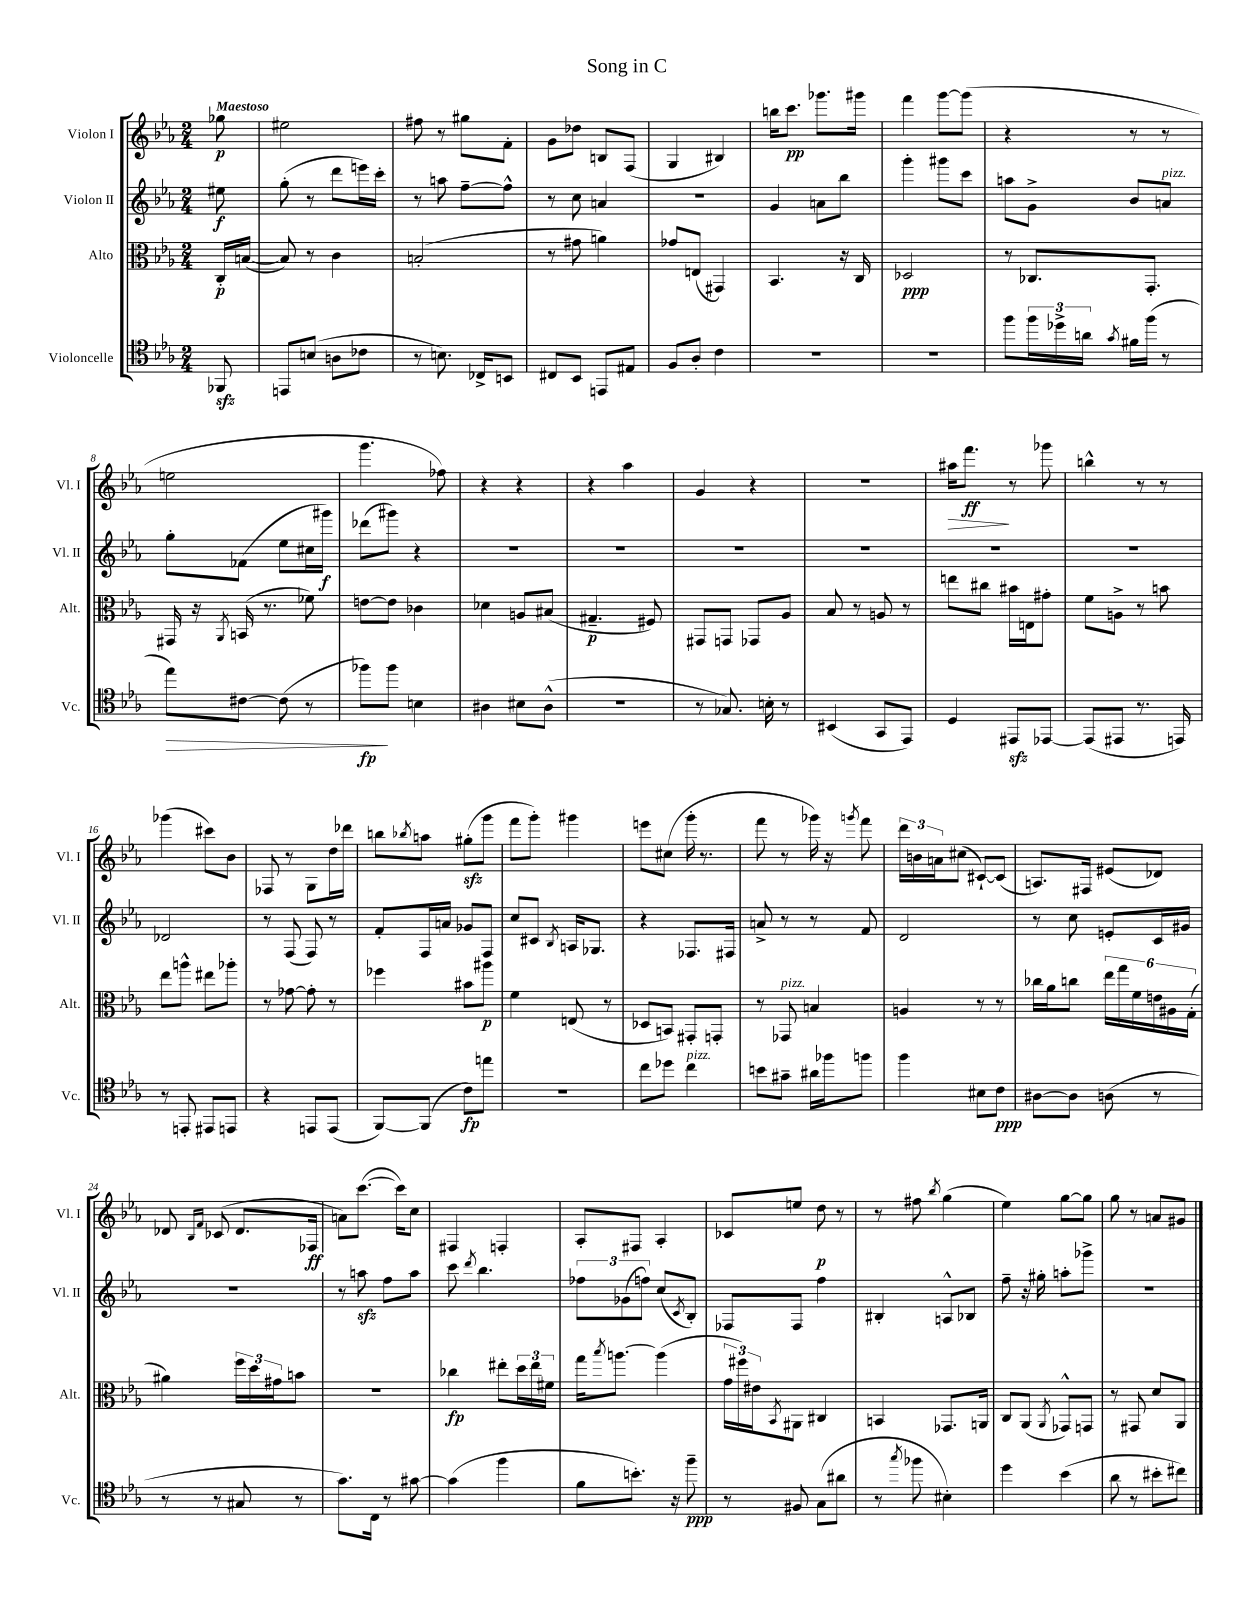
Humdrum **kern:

**kern	**dynam	**kern	**dynam	**kern	**dynam	**kern	**dynam
*part4	*part4	*part3	*part3	*part2	*part2	*part1	*part1
*staff4	*staff4	*staff3	*staff3	*staff2	*staff2	*staff1	*staff1
*I"Violoncelle	*	*I"Alto	*	*I"Violon II	*	*I"Violon I	*
*I'Vc.	*	*I'Alt.	*	*I'Vl. II	*	*I'Vl. I	*
*clefC4	*	*clefC3	*	*clefG2	*	*clefG2	*
*k[b-e-a-]	*	*k[b-e-a-]	*	*k[b-e-a-]	*	*k[b-e-a-]	*
*M2/4	*	*M2/4	*	*M2/4	*	*M2/4	*
=	=	=	=	=	=	=	=
!	!	!	!	!	!	!LO:TX:a:B:t=Maestoso	!
8FF-Xzz/	.	16C'/LL	p	8ee#X\	f	8gg-X\	p
.	.	([16Bn/JJ	.	.	.	.	.
=1	=1	=1	=1	=1	=1	=1	=1
8EEn/L	.	8B/])	.	(8gg'\	.	2ee#X\	.
(8Bn/J	.	8r	.	8r	.	.	.
8An\L	.	4c\	.	8ddd\L	.	.	.
8c-X\J	.	.	.	16eeen\L)	.	.	.
.	.	.	.	16ccc'\JJ	.	.	.
=2	=2	=2	=2	=2	=2	=2	=2
8r	.	(2Bn'/	.	8r	.	8ff#X\	.
8.Bn\)	.	.	.	8aan\	.	8r	.
.	.	.	.	[8ff~\L	.	8gg#X\L	.
16C-X^/KL	.	.	.	.	.	.	.
8BBn/J	.	.	.	8ff^^\J]	.	8f'\J	.
=3	=3	=3	=3	=3	=3	=3	=3
8C#X/L	.	8r	.	8r	.	8g\L	.
8BB-/J	.	8g#X\	.	8cc\	.	8dd-X\J	.
8EEn/L	.	4an\)	.	4an/	.	8Bn/L	.
8E#X/J	.	.	.	.	.	(8F/J	.
=4	=4	=4	=4	=4	=4	=4	=4
8F/L	.	8g-X/L	.	2r	.	4G/	.
8A-'/J	.	(8En/J	.	.	.	.	.
4c\	.	4GG#X/)	.	.	.	4B#X/)	.
=5	=5	=5	=5	=5	=5	=5	=5
2r	.	4.BB-/	.	4g/	.	16bbn\KL	.
.	.	.	.	.	.	8.ccc\J	pp
.	.	.	.	8an\L	.	8.ggg-X\L	.
.	.	16r	.	8bb-\J	.	.	.
.	.	16C/	.	.	.	16ggg#X\Jk	.
=6	=6	=6	=6	=6	=6	=6	=6
2r	.	2D-X/	ppp	4ggg'\	.	4fff\	.
.	.	.	.	8ggg#X\L	.	[8ggg\L	.
.	.	.	.	8ccc\J	.	(8ggg\J]	.
=7	=7	=7	=7	=7	=7	=7	=7
8ff\L	.	8r	.	8aan\L	.	4r	.
24ff\L	.	8.C-X/L	.	8g^\J	.	.	.
24dd-X^\	.	.	.	.	.	.	.
24an\JJ	.	.	.	.	.	.	.
8qg/	.	.	.	.	.	.	.
16f#X\LL	.	.	.	8b-/L	.	8r	.
(16ff\JJ	.	8.GG'/J	.	.	.	.	.
!	!	!	!	!LO:TX:a:i:t=pizz.	!	!	!
8r	.	.	.	8an/J	.	8r	.
!!LO:LB:g=z
=8	=8	=8	=8	=8	=8	=8	=8
!	!LO:HP:b	!	!	!	!	!	!
8ee-\L)	>	16GG#X/	.	8gg'\L	.	2een\	.
.	.	16r	.	.	.	.	.
.	.	8qAA-/	.	.	.	.	.
[8c#X\J	.	(16BBn/	.	(8f-X\J	.	.	.
.	.	8.r	.	.	.	.	.
(8c#\]	.	.	.	8ee-\L	.	.	.
8r	.	8f-X\)	.	16cc#X\L	.	.	.
.	.	.	.	16ggg#X\JJ)	f	.	.
=9	=9	=9	=9	=9	=9	=9	=9
8ff-X\L)	fp	[8en\L	.	(8ddd-X\L	.	4.ggg\	.
8ff-\J	]	8e\J]	.	8ggg#X\J)	.	.	.
4Bn\	.	4c-X\	.	4r	.	.	.
.	.	.	.	.	.	8ff-X\)	.
=10	=10	=10	=10	=10	=10	=10	=10
4A#X\	.	4d-X\	.	2r	.	4r	.
8B#X\L	.	8An/L	.	.	.	4r	.
(8A#^^\J	.	(8B#X/J	.	.	.	.	.
=11	=11	=11	=11	=11	=11	=11	=11
2r	.	4.G#X~/	p	2r	.	4r	.
.	.	.	.	.	.	4aa-\	.
.	.	8F#X/)	.	.	.	.	.
=12	=12	=12	=12	=12	=12	=12	=12
8r	.	8GG#X/L	.	2r	.	4g/	.
8.G-X/)	.	8GGn/J	.	.	.	.	.
.	.	8GG-X/L	.	.	.	4r	.
16Bn'\	.	.	.	.	.	.	.
8r	.	8A-/J	.	.	.	.	.
=13	=13	=13	=13	=13	=13	=13	=13
(4BB#X/	.	8B-/	.	2r	.	2r	.
.	.	8r	.	.	.	.	.
8GG/L	.	8An/	.	.	.	.	.
8EE-/J)	.	8r	.	.	.	.	.
=14	=14	=14	=14	=14	=14	=14	=14
!	!	!	!	!	!	!	!LO:HP:b
4D/	.	8een\L	.	2r	.	16aa#X\KL	>
.	.	.	.	.	.	8.fff\J	ff
.	.	8cc#X\J	.	.	.	.	.
8EE#Xzz/L	.	16b#X\LL	.	.	.	8r	]
.	.	16En\J	.	.	.	.	.
[8EE-X/J	.	8g#X'\J	.	.	.	8ggg-X\	.
=15	=15	=15	=15	=15	=15	=15	=15
(8EE-/L]	.	8f\L	.	2r	.	4bbn^^\	.
8EE#X/J	.	8An^\J	.	.	.	.	.
8.r	.	8r	.	.	.	8r	.
.	.	8bn\	.	.	.	8r	.
16EEn/)	.	.	.	.	.	.	.
!!LO:LB:g=z
=16	=16	=16	=16	=16	=16	=16	=16
8r	.	8ee-\L	.	2d-X/	.	(4ggg-X\	.
8EEn'/	.	8aan^^\J	.	.	.	.	.
8EE#X/L	.	8ee#X\L	.	.	.	8ccc#X\L)	.
8EEn/J	.	8aa-X'\J	.	.	.	8b-\J	.
=17	=17	=17	=17	=17	=17	=17	=17
4r	.	8r	.	8r	.	8F-X/	.
.	.	[8g-X\	.	(8F/	.	8r	.
8EEn/L	.	8g-'\]	.	8F/)	.	8G\L	.
(8EE/J	.	8r	.	8r	.	16dd\L	.
.	.	.	.	.	.	16ddd-X\JJ	.
=18	=18	=18	=18	=18	=18	=18	=18
[8FF/L)	.	4ff-X\	.	8f'/L	.	8bbn\L	.
.	.	.	.	.	.	8qbb-X/	.
(8FF/J]	.	.	.	16F/L	.	8aan\J	.
.	.	.	.	16an/JJ	.	.	.
8c\L)	fp	8b#X\L	.	8g-X/L	.	(8gg#Xzz'\L	.
8een\J	.	8aa#X\J	p	8F/J	.	8ggg\J	.
=19	=19	=19	=19	=19	=19	=19	=19
2r	.	4f\	.	8cc/L	.	8fff\L	.
.	.	.	.	8c#X/J	.	8ggg'\J)	.
.	.	.	.	8qB-/	.	.	.
.	.	(8En/	.	16An/KL	.	4ggg#X\	.
.	.	.	.	8.G-X/J	.	.	.
.	.	8r	.	.	.	.	.
=20	=20	=20	=20	=20	=20	=20	=20
8cc\L	.	8D-X/L	.	4r	.	8eeen\L	.
8dd-X\J	.	8BBn/J)	.	.	.	(8cc#X\J	.
!LO:TX:a:i:t=pizz.	!	!	!	!	!	!	!
4cc\	.	8GG#X'/L	.	8.F-X/L	.	16ggg'\	.
.	.	.	.	.	.	8.r	.
.	.	8GGn'/J	.	.	.	.	.
.	.	.	.	16F#X/Jk	.	.	.
=21	=21	=21	=21	=21	=21	=21	=21
8bn\L	.	8r	.	8an^/	.	8fff\	.
!	!	!LO:TX:a:i:t=pizz.	!	!	!	!	!
8g#X~\J	.	8GG-X/	.	8r	.	8r	.
16a#X\LL	.	4Bn/	.	8r	.	16ggg-X\)	.
16ff-X\J	.	.	.	.	.	16r	.
.	.	.	.	.	.	8qgggn/	.
8ffn\J	.	.	.	8f/	.	8fff\	.
=22	=22	=22	=22	=22	=22	=22	=22
4ff\	.	4An/	.	2d/	.	24ddd\LL	.
.	.	.	.	.	.	24bn\	.
.	.	.	.	.	.	24an\J	.
.	.	.	.	.	.	(8cc#X\J	.
8B#X\L	.	8r	.	.	.	[8c#X`/L)	.
8c\J	ppp	8r	.	.	.	(8c#/J]	.
=23	=23	=23	=23	=23	=23	=23	=23
[8A#X\L	.	16cc-X\LL	.	8r	.	8.An/L)	.
.	.	16a-\J	.	.	.	.	.
8A#\J]	.	8ccn\J	.	8cc\	.	.	.
.	.	.	.	.	.	16F#X/Jk	.
(8An\	.	24ee-\LL	.	8en'/L	.	(8e#X/L	.
.	.	24gg\	.	.	.	.	.
.	.	24f\	.	.	.	.	.
8r	.	24en\	.	16c/L	.	8d-X/J)	.
.	.	24A#X\	.	.	.	.	.
.	.	.	.	16g#X/JJ	.	.	.
.	.	(24G'\JJ	.	.	.	.	.
!!LO:LB:g=z
=24	=24	=24	=24	=24	=24	=24	=24
8r	.	4a#X\)	.	2r	.	8d-X/	.
.	.	.	.	.	.	16qqB-/LL	.
.	.	.	.	.	.	16qqf/JJ	.
8r	.	.	.	.	.	(8c-X/	.
8G#X/	.	24ff\LL	.	.	.	8.d-/L	.
.	.	24dd\	.	.	.	.	.
.	.	24g#X\J	.	.	.	.	.
8r	.	8bn\J	.	.	.	.	.
.	.	.	.	.	.	16F-X/Jk	ff
=25	=25	=25	=25	=25	=25	=25	=25
8.g\L)	.	2r	.	8r	.	8an\L)	.
.	.	.	.	8aanzz\	.	([8.ccc\J	.
16C\Jk	.	.	.	.	.	.	.
8r	.	.	.	8ff\L	.	.	.
.	.	.	.	.	.	16ccc\KL])	.
[8g#X\	.	.	.	8aa\J	.	8cc\J	.
=26	=26	=26	=26	=26	=26	=26	=26
(4g#\]	.	4cc-X\	fp	8ccc\	.	4F#X/	.
.	.	.	.	8qddd/	.	.	.
.	.	.	.	4.bb-\	.	.	.
4ff\	.	8ee#X'\L	.	.	.	4Fn'/	.
.	.	24dd\L	.	.	.	.	.
.	.	24ee#\	.	.	.	.	.
.	.	24f#X\JJ	.	.	.	.	.
=27	=27	=27	=27	=27	=27	=27	=27
8f\L	.	16gg\KL	.	12ff-X\L	.	8A-'/L	.
.	.	8qbb-/	.	.	.	.	.
.	.	[8.aan\J	.	.	.	.	.
.	.	.	.	(12g-X\	.	.	.
8.bn'\J)	.	.	.	.	.	8F#X/J	.
.	.	.	.	12ffn\J)	.	.	.
.	.	(4aa\]	.	(8cc/L	.	4A-'/	.
16r	.	.	.	.	.	.	.
.	.	.	.	8qc/	.	.	.
8ff~\	ppp	.	.	8B-'/J)	.	.	.
=28	=28	=28	=28	=28	=28	=28	=28
8r	.	24g\LL	.	8F-X/L	.	8c-X/L	.
.	.	24ff#X\)	.	.	.	.	.
.	.	24e#X\J	.	.	.	.	.
.	.	8qBB-/	.	.	.	.	.
8F#X/	.	8AA#X\J	.	8F-/J	.	8een/J	.
(8G\L	.	4C#X/	.	4ff\	.	8dd\	p
8a#X\J	.	.	.	.	.	8r	.
=29	=29	=29	=29	=29	=29	=29	=29
8r	.	4BBn/	.	4B#X'/	.	8r	.
8qgg/	.	.	.	.	.	.	.
8ff-X\	.	.	.	.	.	8ff#X\	.
.	.	.	.	.	.	8qbb-/	.
4B#X'\)	.	8.GG-X/L	.	8An^^/L	.	(4gg\	.
.	.	.	.	8B-X/J	.	.	.
.	.	16AAn/Jk	.	.	.	.	.
=30	=30	=30	=30	=30	=30	=30	=30
4dd\	.	8C/L	.	8ff~\	.	4ee-\)	.
.	.	(8AA-/J	.	16r	.	.	.
.	.	.	.	16gg#X'\	.	.	.
.	.	8qAA-/	.	.	.	.	.
(4b-\	.	8GG-X^^/L)	.	8aan'\L	.	[8gg\L	.
.	.	8GGn/J	.	8ggg-X^\J	.	8gg\J]	.
=31	=31	=31	=31	=31	=31	=31	=31
8a-\	.	8r	.	2r	.	8gg\	.
8r	.	8GG#X/	.	.	.	8r	.
8b#X'\L	.	8d/L	.	.	.	8an/L	.
8cc#X\J)	.	8AA-/J	.	.	.	8g#X/J	.
==	==	==	==	==	==	==	==
*-	*-	*-	*-	*-	*-	*-	*-
